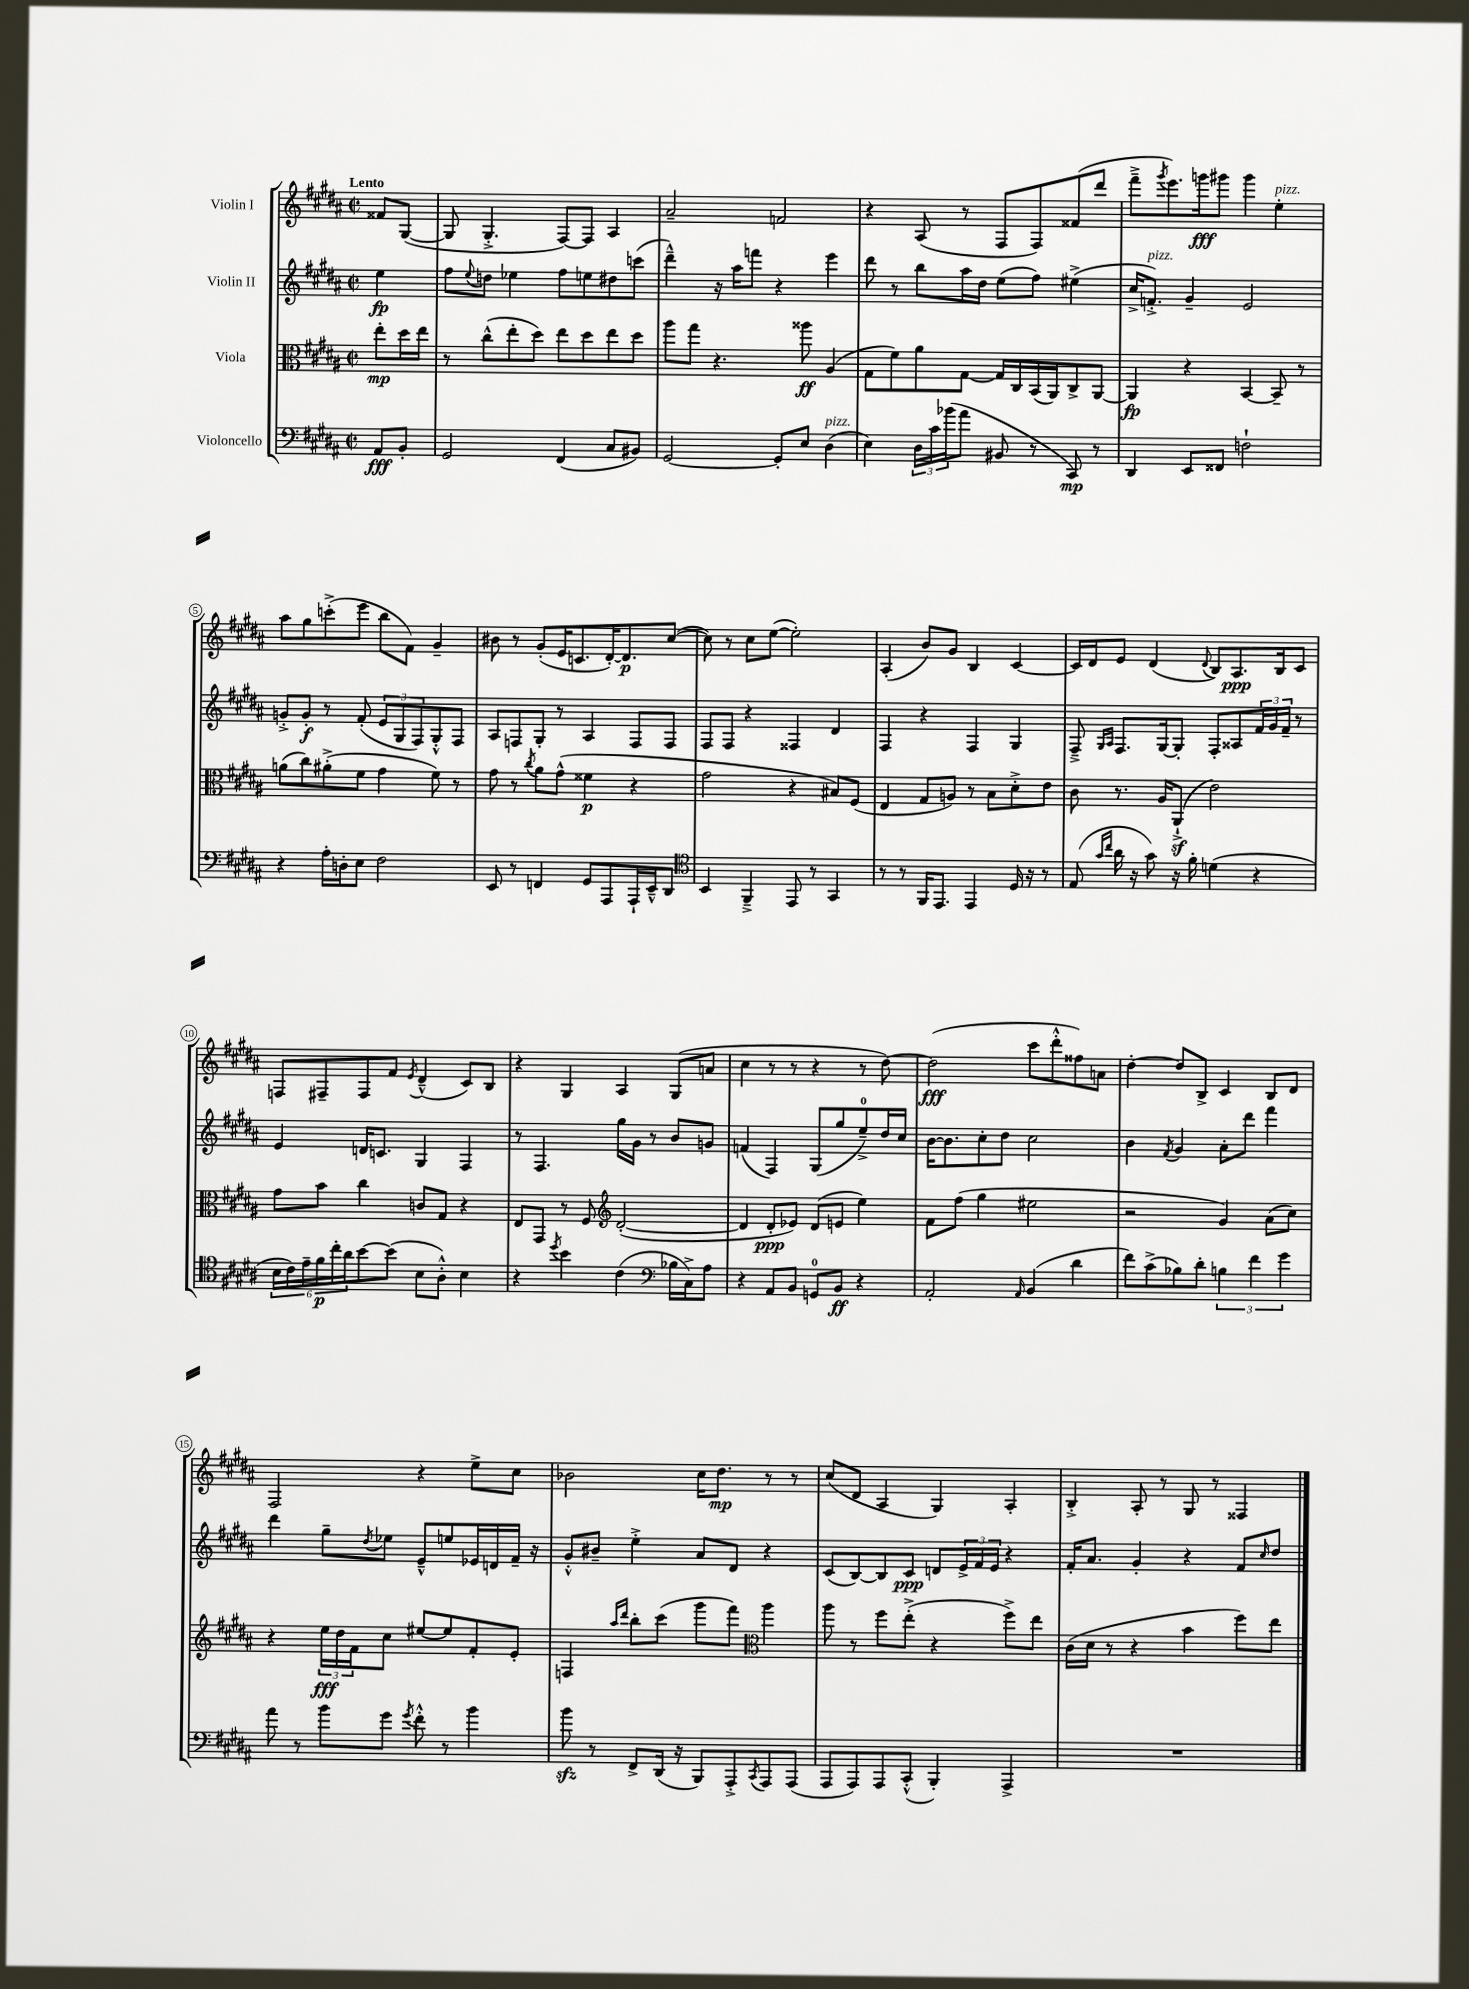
<<
\new StaffGroup <<
\new Staff = "s0" \with { instrumentName = "Violin I" } {
    \clef treble \key b \major \defaultTimeSignature \time 2/2 \partial 4 \tempo "Lento"
    fisis'8 gis8~( |
    gis8 gis4.-.-> fis8~) fis8 ais4 |
    ais'2-- f'2 |
    r4 ais8( r8 fis8 fis8) fisis'8( dis'''8 |
    fis'''8---> \acciaccatura { gis'''8 } e'''8.) g'''16\fff gis'''8 gis'''4 e''4-.^\markup { \italic "pizz." } |
    ais''8 gis''8 c'''8-.->( e'''8 b''8 fis'8) gis'4-- |
    bis'8 r8 gis'8-.( e'16 c'8. dis'16~-.) dis'8.\p cis''8~( |
    cis''8) r8 cis''8 e''8~( e''2-.) |
    ais4-.( b'8) gis'8 b4 cis'4~ |
    cis'16 dis'16 e'8 dis'4( \appoggiatura { dis'8 } b8) ais8.\ppp b16 cis'8 |
    f8 fis8-- fis8 fis'8 \acciaccatura { e'8 } dis'4---^( cis'8) b8 |
    r4 gis4 ais4 gis8( a'8 |
    cis''4 r8 r8 r4 r8 dis''8~) |
    dis''2\fff( cis'''8 dis'''8-.-^ fisis''8) a'8 |
    dis''4~-. dis''8 b8-> cis'4 b8 dis'8 |
    fis2 r4 e''8-> cis''8 |
    bes'2 cis''16 dis''8.\mp r8 r8 |
    cis''8( dis'8 ais4 gis4) ais4-. |
    b4-.-> ais8-. r8 gis8 r8 fisis4 \bar "|." |
}
\new Staff = "s1" \with { instrumentName = "Violin II" } {
    \clef treble \key b \major \defaultTimeSignature \time 2/2 \partial 4
    e''4\fp |
    fis''8 \appoggiatura { e''8 } d''8 ees''4 fis''8 e''8 dis''8 c'''8( |
    dis'''4---^) r16 ais''16 f'''8 r4 e'''4 |
    dis'''8 r8 b''8 ais''16 dis''16 e''8( fis''8) eis''4->( |
    cis''16-> f'8.-.->^\markup { \italic "pizz." }) gis'4-- e'2 |
    g'8-.-> g'8-.\f r8 fis'8-.( \tuplet 3/2 { e'8 gis8 fis8) } gis8-.-^ fis8 |
    ais8 f8 gis8-. r8 ais4 f8 f8 |
    fis8 fis8 r4 fisis4 dis'4 |
    fis4 r4 fis4 gis4 |
    fis8---> \grace { gis16 ais16 } fis8. gis16~ gis8-. fis8-. aisis8 \tuplet 3/2 { fis'16 gis'16 fis'16-- } r8 |
    e'4 d'16 c'8. gis4 fis4 |
    r8 fis4. gis''16 gis'16 r8 b'8 g'8 |
    f'4( fis4) gis8( gis''8 e''8-0--->) dis''16 cis''16 |
    b'16~ b'8. cis''8-. dis''8 cis''2 |
    b'4 \acciaccatura { fis'8 } gis'4 ais'8-. dis'''8 fis'''4 |
    dis'''4 gis''8-- \acciaccatura { dis''8 } ees''8 e'8---^ e''8 ees'16 d'16 fis'16-- r16 |
    gis'8-.-^ bis'8-- e''4-.-> ais'8 dis'8 r4 |
    cis'8( b8~) b8 cis'8\ppp d'8 \tuplet 3/2 { e'16-> fis'16 e'16 } r4 |
    fis'16-. ais'8. gis'4-. r4 fis'8 \grace { cis''16 } dis''8 \bar "|." |
}
\new Staff = "s2" \with { instrumentName = "Viola" } {
    \clef alto \key b \major \defaultTimeSignature \time 2/2 \partial 4
    e''8-.\mp dis''16 e''16 |
    r8 cis''8-^( e''8-. dis''8) e''8 dis''8 e''8 dis''8 |
    ais''8 gis''8 r4. aisis''8\ff ais4( |
    gis8 fis'8) ais'8 gis8~ gis16 cis16 b,16( ais,16) cis8-> ais,8~ |
    ais,4\fp r4 b,4~ b,8-- r8 |
    a'8( cis''8) ais'8-.->( fis'8 gis'4 fis'8) r8 |
    gis'8 r8 \acciaccatura { cis''8 } ais'8 gis'8-^( fisis'4\p r4 |
    gis'2 r4 bis8) fis8( |
    e4 gis8 a8) r8 b8 dis'8-.-> e'8 |
    cis'8 r8. ais16 ais,8-!->\sf( e'2) |
    gis'8 b'8 cis''4 c'8 gis8 r4 |
    e8 gis,8 r8 fis8 \clef treble dis'2~-.( |
    dis'4 dis'8-.\ppp ees'8) dis'8( e'8 e''4) |
    fis'8 fis''8( gis''4 eis''2 |
    r2 gis'4) ais'8( cis''8) |
    r4 \tuplet 3/2 { e''16\fff dis''16 fis'16 } cis''8 eis''8~ eis''8 fis'8-. e'8-. |
    f4 \grace { ais''16 dis'''16 } b''8-. cis'''8( gis'''8 fis'''8) \clef alto ais''4 |
    ais''8 r8 fis''8 e''8-.->( r4 fis''8->) e''8 |
    cis'16( dis'16 r8 r4 b'4 fis''8) e''8 \bar "|." |
}
\new Staff = "s3" \with { instrumentName = "Violoncello" } {
    \clef bass \key b \major \defaultTimeSignature \time 2/2 \partial 4
    ais,8\fff b,8-. |
    gis,2 fis,4( cis8 bis,8) |
    gis,2~ gis,8-. e8 dis4^\markup { \italic "pizz." }( |
    e4) \tuplet 3/2 { dis16 cis'16 bes'16( } ais'8 bis,8 r8 cis,8\mp) r8 |
    dis,4 e,8 fisis,8 f2-! |
    r4 ais16-. d16-. e8 fis2 |
    e,8 r8 f,4 gis,8 ais,,8 ais,,16-! e,16---^ dis,8 |
    \clef tenor b,4 fis,4---> e,8 r8 gis,4 |
    r8 r8 fis,16 e,8. e,4 dis16 r16 r8 |
    e8( \grace { gis'16 cis''16 } ais'16 r16 gis'8) r16 fis'16-. d'4( r4 |
    \tuplet 6/4 { b16 cis'16) e'16-- fis'16\p cis''16-. ais'16 } b'8~ b'8( b8 ais8-.-^) b4 |
    r4 \acciaccatura { dis''8 } b'4 cis'4( \clef bass bes16 cis16->) ais8 |
    r4 ais,8 b,8 g,8-0 b,8\ff r4 |
    ais,2-. \grace { ais,16 } b,4( dis'4 |
    fis'8) cis'8->( bes8) dis'8-. \tuplet 3/2 { b4 fis'4 gis'4 } |
    ais'8 r8 b'8 gis'8 \acciaccatura { gis'8 } fis'8-.-^ r8 b'4 |
    b'8\sfz r8 fis,8-> dis,16( r16 b,,8) ais,,8-.-> \acciaccatura { cis,8 } ais,,8 ais,,8( |
    ais,,8 ais,,8) ais,,8 cis,8-.-^( b,,4-.) ais,,4-> |
    R1 \bar "|." |
}
>>
>>
\layout { \context { \Score \override BarNumber.stencil = #(make-stencil-circler 0.1 0.3 ly:text-interface::print) } }
